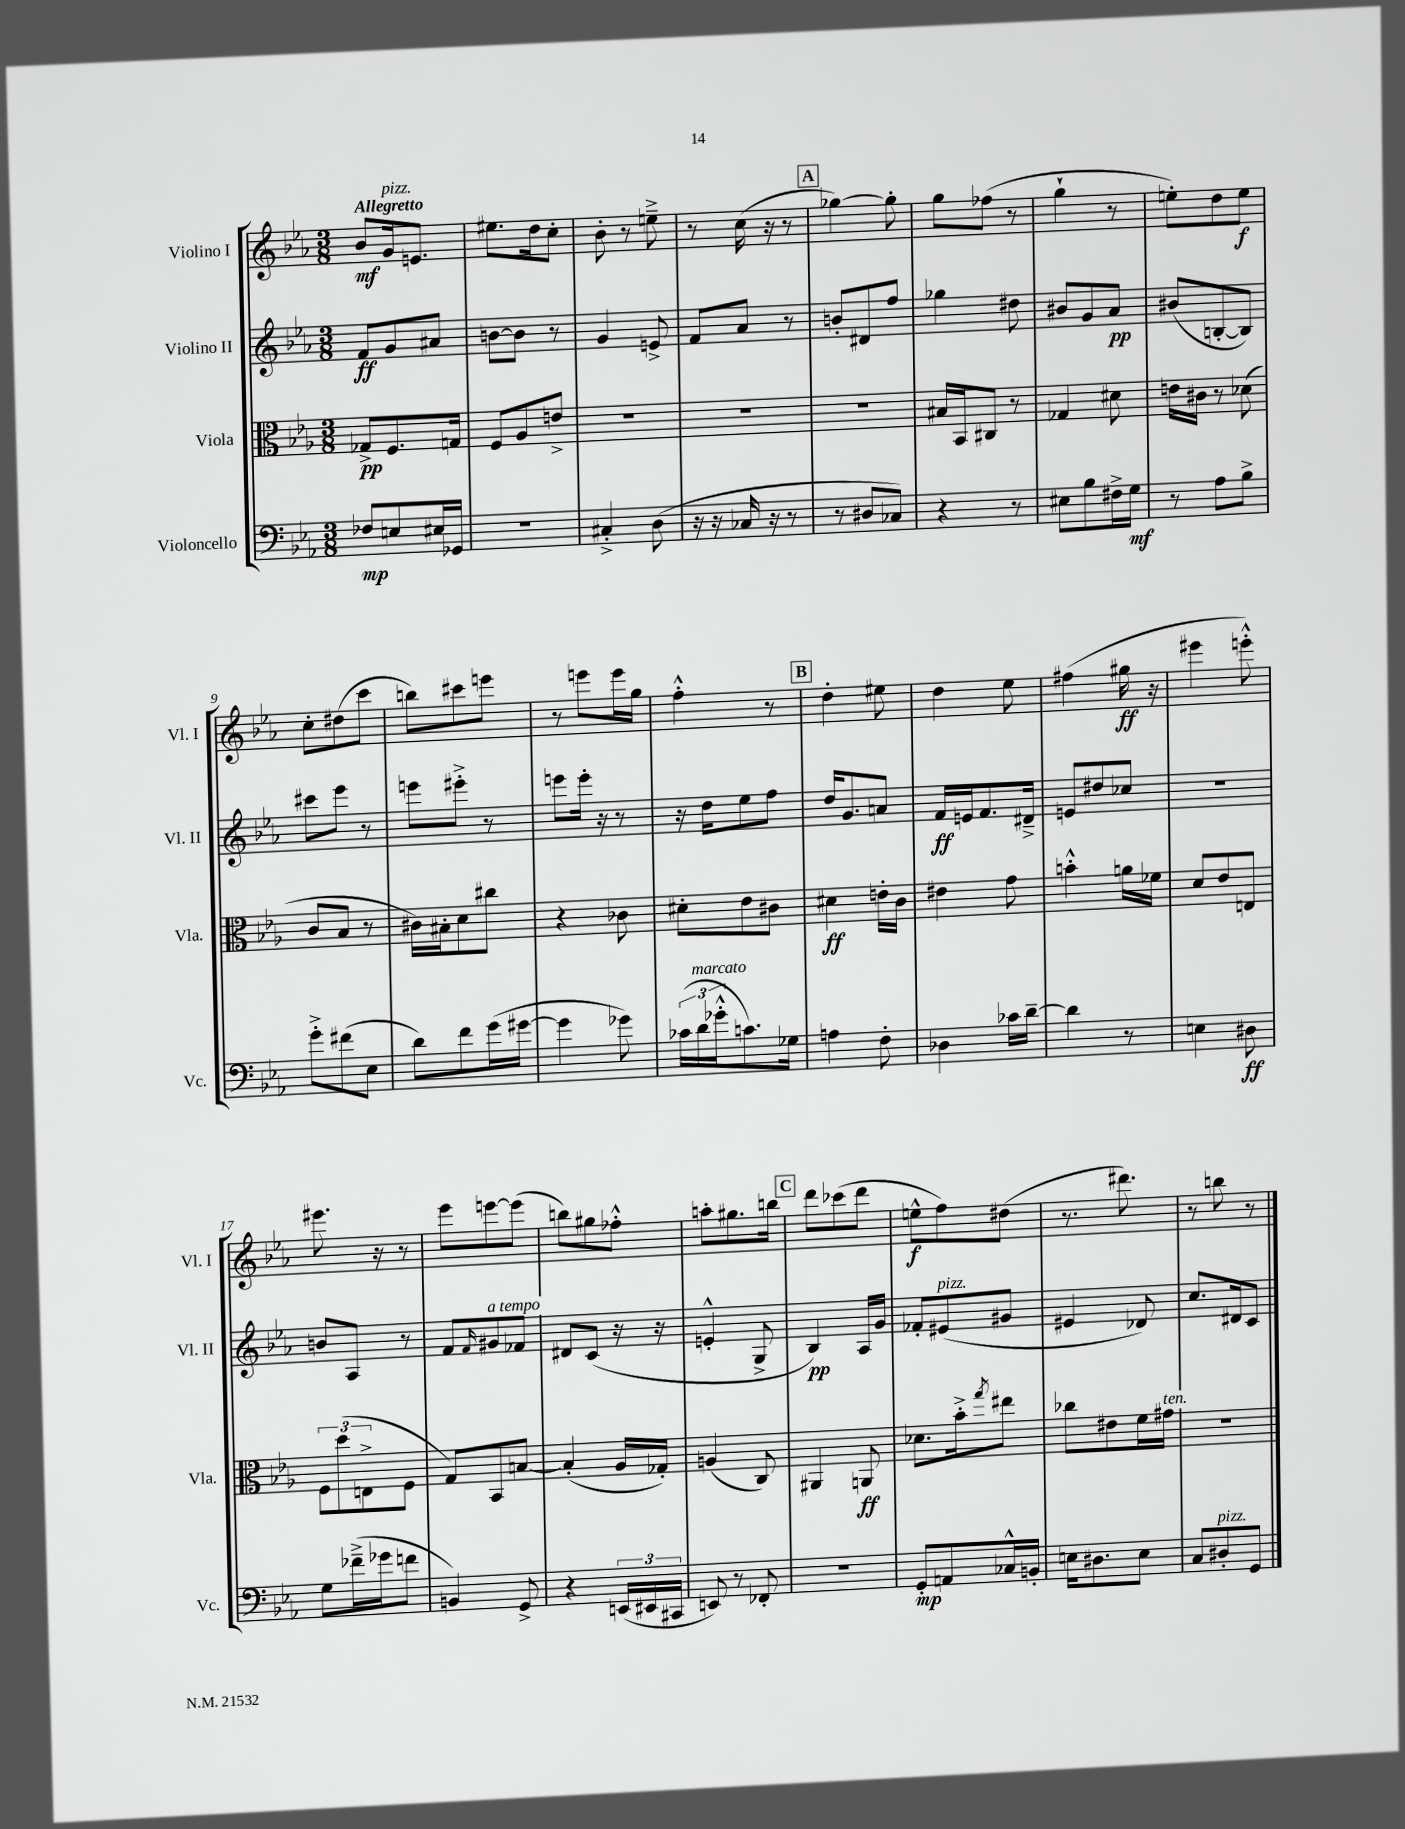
<<
\new StaffGroup <<
\new Staff = "s0" \with { instrumentName = "Violino I" shortInstrumentName = "Vl. I" } {
    \clef treble \key ees \major \numericTimeSignature \time 3/8 \tempo "Allegretto"
    bes'8\mf g'16^\markup { \italic "pizz." } e'8. |
    eis''8. d''16 c''8-. |
    bes'8-. r8 e''8---> |
    r8 c''16( r16 r8 |
    \mark \markup { \box "A" } ges''4~) ges''8-. |
    g''8 fes''8( r8 |
    g''4-! r8 |
    e''8-.) d''8 e''8\f |
    c''8-. dis''8( c'''8 |
    b''8) cis'''8 e'''8 |
    r8 e'''8 e'''16 g''16 |
    f''4-.-^ r8 |
    \mark \markup { \box "B" } d''4-. eis''8 |
    d''4 ees''8 |
    fis''4( gis''16\ff r16 |
    eis'''4 e'''8-.-^) |
    eis'''8. r16 r8 |
    ees'''8 e'''8~ e'''8( |
    b''8) gis''8 fes''8-.-^ |
    a''8-. gis''8. b''16 |
    \mark \markup { \box "C" } d'''8 ces'''8( d'''8 |
    e''8-^\f f''8) dis''8( |
    r8. dis'''8.) |
    r8 b''8 r8 \bar "|." |
}
\new Staff = "s1" \with { instrumentName = "Violino II" shortInstrumentName = "Vl. II" } {
    \clef treble \key ees \major \numericTimeSignature \time 3/8
    f'8\ff g'8 ais'8 |
    b'8~ b'8 r8 |
    g'4 e'8-> |
    f'8 aes'8 r8 |
    \mark \markup { \box "A" } b'8-. dis'8 f''8 |
    ges''4 dis''8 |
    bis'8 g'8 aes'8\pp |
    bis'8( b8~-. b8) |
    cis'''8 ees'''8 r8 |
    e'''8 eis'''8-.-> r8 |
    e'''8 e'''16-. r16 r8 |
    r16 d''16 ees''8 f''8 |
    \mark \markup { \box "B" } d''16 g'8. a'8 |
    f'16\ff e'16 f'8. dis'16---> |
    e'8 dis''8 ces''8 |
    R4. |
    b'8 aes8 r8 |
    f'8 \grace { f'16 } gis'8^\markup { \italic "a tempo" } fes'8 |
    dis'8 c'8( r16 r16 |
    e'4-.-^ g8-> |
    \mark \markup { \box "C" } bes4\pp) aes16 g'16 |
    fes'8-. eis'8^\markup { \italic "pizz." }( gis'8 |
    eis'4 des'8) |
    c''8. dis'16 c'8 \bar "|." |
}
\new Staff = "s2" \with { instrumentName = "Viola" shortInstrumentName = "Vla." } {
    \clef alto \key ees \major \numericTimeSignature \time 3/8
    ges8->\pp f8. g16 |
    f8 aes8 e'8-> |
    R4. |
    R4. |
    \mark \markup { \box "A" } R4. |
    bis16 bes,16 cis8 r8 |
    ges4 dis'8 |
    e'16 cis'16 r8 des'8( |
    c'8 bes8 r8 |
    cis'16) bis16-. d'8 cis''8 |
    r4 ces'8 |
    dis'8-. ees'8 cis'8 |
    \mark \markup { \box "B" } dis'4\ff e'16-. c'16 |
    eis'4 g'8 |
    b'4-.-^ a'16 fes'16 |
    d'8 ees'8 e8 |
    \tuplet 3/2 { f8 d''8( e8-> } f8 |
    g8) bes,8 b8~ |
    b4-.( aes16 ges16-.) |
    a4( c8) |
    \mark \markup { \box "C" } ais,4 a,8\ff |
    des'8. bes'16-.-> \acciaccatura { g''8 } eis''8 |
    ces''8 eis'8 f'16 gis'16^\markup { \italic "ten." } |
    R4. \bar "|." |
}
\new Staff = "s3" \with { instrumentName = "Violoncello" shortInstrumentName = "Vc." } {
    \clef bass \key ees \major \numericTimeSignature \time 3/8
    fes8\mp e8 eis16 ges,16 |
    R4. |
    cis4-.-> d8( |
    r16 r16 ces16 r16 r8 |
    \mark \markup { \box "A" } r8 dis8 ces8) |
    r4 r8 |
    eis8 bes8 fis16-> g16\mf |
    r8 aes8 bes8-> |
    g'8-.-> fis'8( ees8 |
    d'8) f'8 g'16( gis'16~ |
    gis'4 ges'8) |
    \tuplet 3/2 { ces'16( d'16^\markup { \italic "marcato" } ges'16-.-^ } c'8.) ges16 |
    \mark \markup { \box "B" } a4 f8-. |
    des4 ces'16 d'16~-- |
    d'4 r8 |
    e4 dis8\ff |
    g8 fes'16--->( ges'16 f'8 |
    b,4) g,8-> |
    r4 \tuplet 3/2 { e,16( eis,16 cis,16 } |
    e,8) r8 fes,8-. |
    \mark \markup { \box "C" } R4. |
    g,8-.\mp a,8 ces16-^ b,16-. |
    e16 dis8. e8 |
    c8 dis8-.^\markup { \italic "pizz." } g,8 \bar "|." |
}
>>
>>
